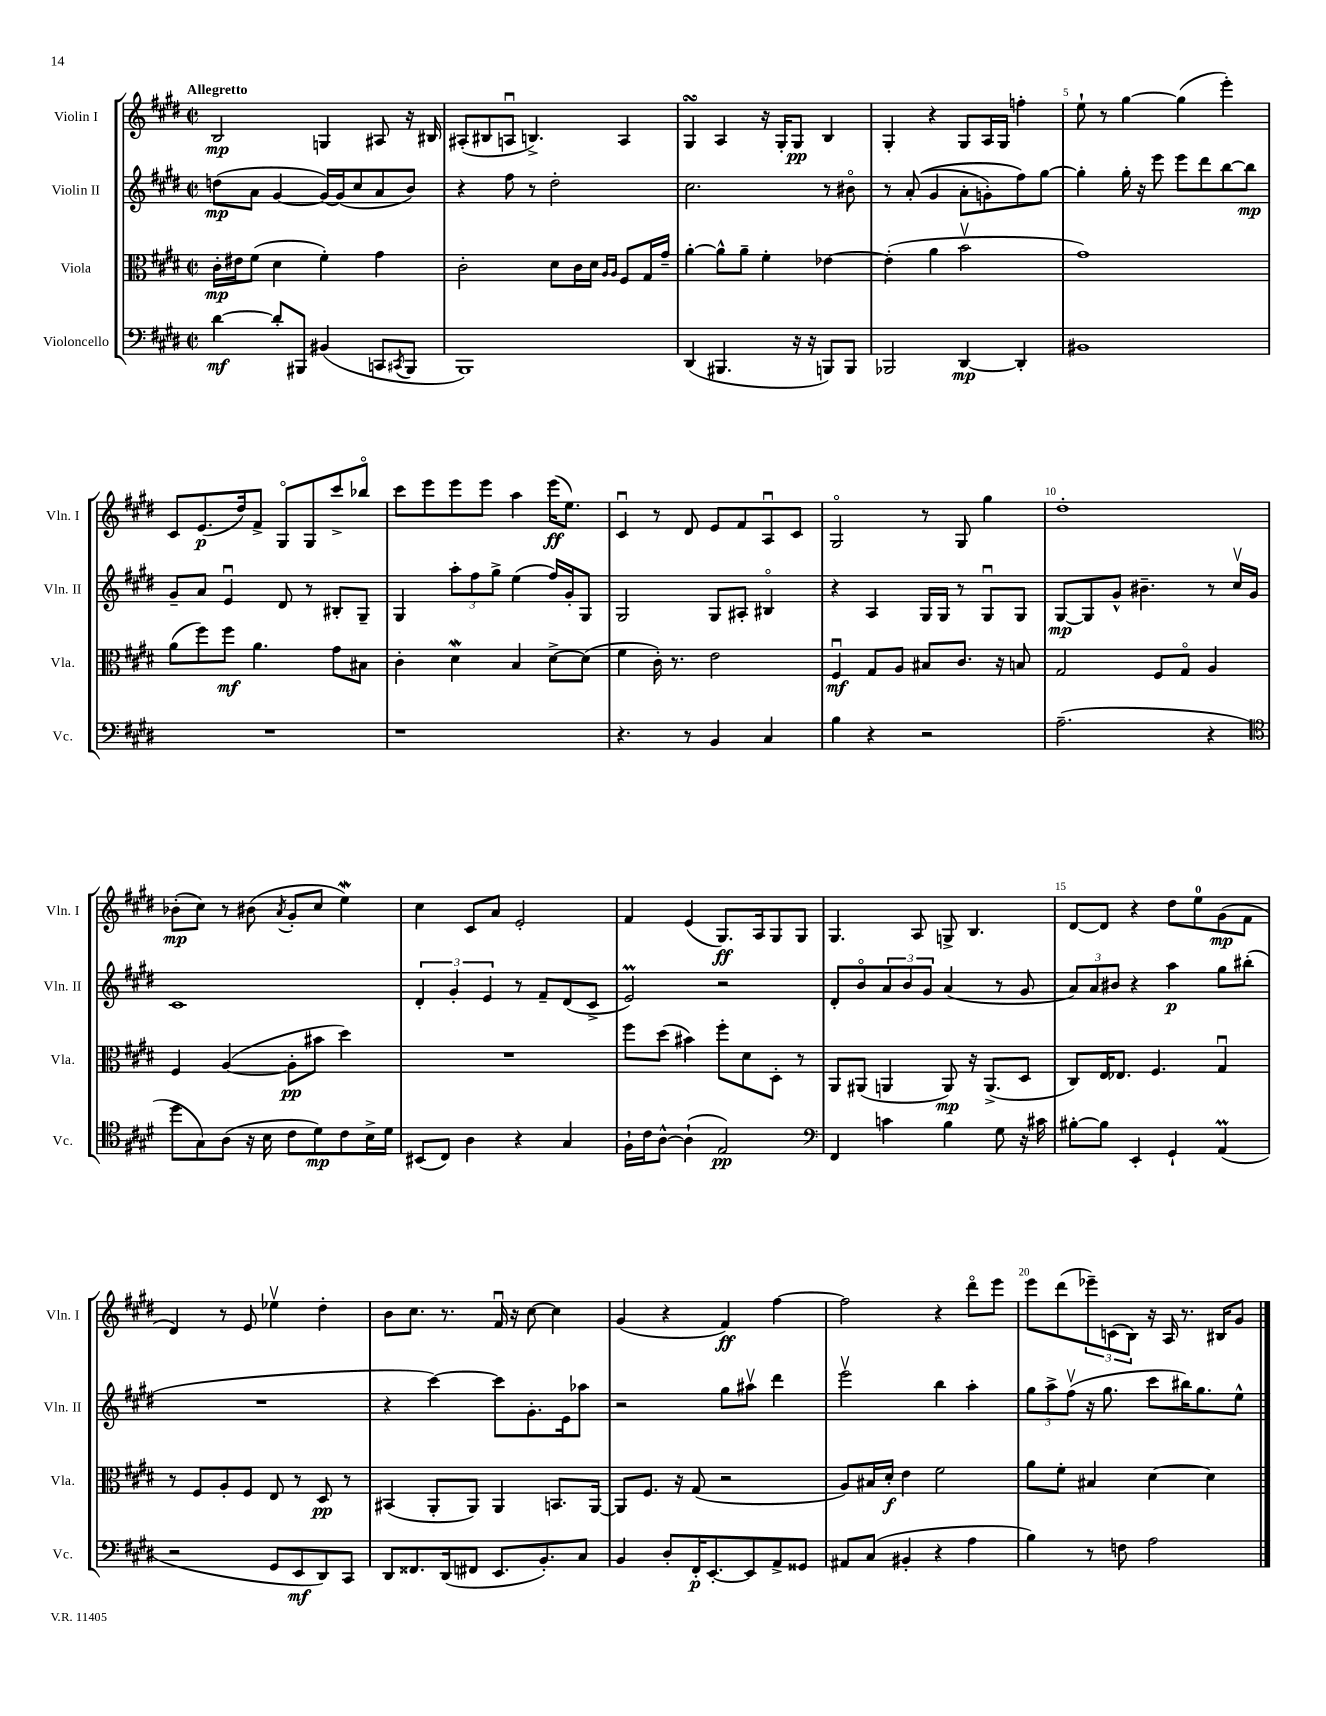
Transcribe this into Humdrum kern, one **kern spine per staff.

**kern	**dynam	**kern	**dynam	**kern	**dynam	**kern	**dynam
*part4	*part4	*part3	*part3	*part2	*part2	*part1	*part1
*staff4	*staff4	*staff3	*staff3	*staff2	*staff2	*staff1	*staff1
*I"Violoncello	*	*I"Viola	*	*I"Violin II	*	*I"Violin I	*
*I'Vc.	*	*I'Vla.	*	*I'Vln. II	*	*I'Vln. I	*
*clefF4	*	*clefC3	*	*clefG2	*	*clefG2	*
*k[f#c#g#d#]	*	*k[f#c#g#d#]	*	*k[f#c#g#d#]	*	*k[f#c#g#d#]	*
*M2/2	*	*M2/2	*	*M2/2	*	*M2/2	*
*met(c|)	*	*met(c|)	*	*met(c|)	*	*met(c|)	*
=1	=1	=1	=1	=1	=1	=1	=1
!	!	!	!	!	!	!LO:TX:a:B:t=Allegretto	!
[4d#\	mf	16c#'\LL	mp	(8ddn\L	mp	2B/	mp
.	.	16e#X\J	.	.	.	.	.
.	.	(8f#\J	.	8a\J	.	.	.
8d#'/L]	.	4d#\	.	[4g#/	.	.	.
8BBB#X/J	.	.	.	.	.	.	.
(4BB#X/	.	4f#'\)	.	16g#/LL_)	.	4Gn/	.
.	.	.	.	(16g#/J]	.	.	.
.	.	.	.	8cc#/	.	.	.
8CCn/L	.	4g#\	.	8a/	.	8A#X/	.
8qCC#X/	.	.	.	.	.	.	.
8BBB#/J	.	.	.	8b/J)	.	16r	.
.	.	.	.	.	.	16B#X/	.
=2	=2	=2	=2	=2	=2	=2	=2
1BBB)	.	2c#'\	.	4r	.	(8A#X'/L	.
.	.	.	.	.	.	8B#X/	.
.	.	.	.	8ff#\	.	8Anu/J	.
.	.	.	.	8r	.	4.Bn^/)	.
.	.	8d#\L	.	2dd#'\	.	.	.
.	.	16c#\L	.	.	.	.	.
.	.	16d#\JJ	.	.	.	.	.
.	.	16qqA/LL	.	.	.	.	.
.	.	16qqA/JJ	.	.	.	.	.
.	.	8F#/L	.	.	.	4A/	.
.	.	16G#/L	.	.	.	.	.
.	.	16g#~/JJ	.	.	.	.	.
=3	=3	=3	=3	=3	=3	=3	=3
(4DD#/	.	[4a'\	.	2.cc#\	.	4G#sSsS/	.
4.BBB#X/	.	8a^^\L]	.	.	.	4A/	.
.	.	8a~\J	.	.	.	.	.
.	.	4f#'\	.	.	.	16r	.
.	.	.	.	.	.	16G#'/KL	.
16r	.	.	.	.	.	8G#/J	pp
16r	.	.	.	.	.	.	.
8BBBn/L)	.	[4e-X\	.	8r	.	4B/	.
8BBB/J	.	.	.	8b#X\	.	.	.
=4	=4	=4	=4	=4	=4	=4	=4
2BBB-X/	.	(4e-'\]	.	8r	.	4G#'/	.
.	.	.	.	((8a'/	.	.	.
.	.	4a\	.	4g#/	.	4r	.
[4DD#/	mp	2bv\	.	8a'\L	.	8G#/L	.
.	.	.	.	8gn'\)	.	16A/L	.
.	.	.	.	.	.	16G#/JJ	.
4DD#'/]	.	.	.	8ff#\)	.	4ffn'\	.
.	.	.	.	[8gg#\J	.	.	.
=5	=5	=5	=5	=5	=5	=5	=5
1BB#X	.	1g#)	.	4gg#'\]	.	8ee`\	.
.	.	.	.	.	.	8r	.
.	.	.	.	16gg#'\	.	[4gg#\	.
.	.	.	.	16r	.	.	.
.	.	.	.	8eee\	.	.	.
.	.	.	.	8eee\L	.	(4gg#\]	.
.	.	.	.	8ddd#\	.	.	.
.	.	.	.	[8bb\	.	4eee'\)	.
.	.	.	.	8bb\J]	mp	.	.
!!LO:LB:g=z
=6	=6	=6	=6	=6	=6	=6	=6
1r	.	(8a\L	.	8g#~/L	.	8c#/L	.
.	.	8ff#\)	.	8a/J	.	(8.e/	p
.	.	8ff#\J	mf	4eu/	.	.	.
.	.	.	.	.	.	16dd#/k)	.
.	.	4.a\	.	.	.	8f#^/J	.
.	.	.	.	8d#/	.	8G#/L	.
.	.	.	.	8r	.	8G#/	.
.	.	8g#\L	.	8B#X'/L	.	8ccc#^/	.
.	.	8B#X\J	.	8G#~/J	.	8bb-X/J	.
=7	=7	=7	=7	=7	=7	=7	=7
1r	.	4c#'\	.	4G#/	.	8ccc#\L	.
.	.	.	.	.	.	8eee\	.
.	.	4d#W\	.	12aa'\L	.	8eee\	.
.	.	.	.	12ff#\	.	.	.
.	.	.	.	.	.	8eee\J	.
.	.	.	.	12gg#^\J	.	.	.
.	.	4B/	.	(4ee\	.	4aa\	.
.	.	[8d#^\L	.	16ff#/LL)	.	(16eee\KL	ff
.	.	.	.	16g#'/J	.	8.ee\J)	.
.	.	(8d#\J]	.	8G#/J	.	.	.
=8	=8	=8	=8	=8	=8	=8	=8
4.r	.	4f#\	.	2G#/	.	4c#u/	.
.	.	16c#'\)	.	.	.	8r	.
.	.	8.r	.	.	.	.	.
8r	.	.	.	.	.	8d#/	.
4BB/	.	2e\	.	8G#/L	.	8e/L	.
.	.	.	.	8A#X'/J	.	8f#/	.
4C#/	.	.	.	4B#X/	.	8Au/	.
.	.	.	.	.	.	8c#/J	.
=9	=9	=9	=9	=9	=9	=9	=9
4B\	.	4F#u/	mf	4r	.	2G#/	.
4r	.	8G#/L	.	4A/	.	.	.
.	.	8A/J	.	.	.	.	.
2r	.	8B#X/L	.	16G#/LL	.	8r	.
.	.	.	.	16G#/JJ	.	.	.
.	.	8.c#/J	.	8r	.	8G#/	.
.	.	.	.	8G#u/L	.	4gg#\	.
.	.	16r	.	.	.	.	.
.	.	8Bn/	.	8G#/J	.	.	.
=10	=10	=10	=10	=10	=10	=10	=10
(2.A~\	.	2G#/	.	[8G#/L	mp	1dd#'	.
.	.	.	.	8G#/]	.	.	.
.	.	.	.	8g#^^/J	.	.	.
.	.	.	.	4.b#X~\	.	.	.
.	.	8F#/L	.	.	.	.	.
.	.	8G#/J	.	.	.	.	.
4r	.	4A/	.	8r	.	.	.
.	.	.	.	16cc#v/LL	.	.	.
.	.	.	.	16g#/JJ	.	.	.
!!LO:LB:g=z
=11	=11	=11	=11	=11	=11	=11	=11
*clefC4	*	*	*	*	*	*	*
8dd#\L	.	4F#/	.	1c#	.	(8b-X'\L	mp
8G#\)	.	.	.	.	.	8cc#\J)	.
(8A\J	.	([4A/	.	.	.	8r	.
16r	.	.	.	.	.	(8b#X\	.
16B\	.	.	.	.	.	.	.
.	.	.	.	.	.	8qa/	.
8c#\L	.	8A'\L]	pp	.	.	8g#'/L	.
8d#\)	mp	8b#X\J	.	.	.	8cc#/J	.
8c#\	.	4dd#\)	.	.	.	4eew\)	.
16B^\L	.	.	.	.	.	.	.
16d#\JJ	.	.	.	.	.	.	.
=12	=12	=12	=12	=12	=12	=12	=12
(8BB#X/L	.	1r	.	6d#'/	.	4cc#\	.
8C#/J)	.	.	.	.	.	.	.
.	.	.	.	6g#'/	.	.	.
4A\	.	.	.	.	.	8c#/L	.
.	.	.	.	6e/	.	.	.
.	.	.	.	.	.	8a/J	.
4r	.	.	.	8r	.	2e'/	.
.	.	.	.	8f#~/L	.	.	.
4G#/	.	.	.	(8d#/	.	.	.
.	.	.	.	8c#^/J	.	.	.
=13	=13	=13	=13	=13	=13	=13	=13
16F#`\LL	.	8ff#\L	.	2eM/)	.	4f#/	.
16c#\J	.	.	.	.	.	.	.
[8A^^\J	.	(8dd#\J	.	.	.	.	.
(4A`\]	.	4b#X\)	.	.	.	(4e/	.
2E/)	pp	8ff#'\L	.	2r	.	8.G#/L)	ff
.	.	8d#\	.	.	.	.	.
.	.	.	.	.	.	16A/k	.
.	.	8D#'\J	.	.	.	8G#/	.
.	.	8r	.	.	.	8G#/J	.
=14	=14	=14	=14	=14	=14	=14	=14
*clefF4	*	*	*	*	*	*	*
4FF#/	.	8AA/L	.	8d#'/L	.	4.G#/	.
.	.	(8AA#X/J	.	8b/	.	.	.
4cn\	.	4AAn/	.	12a/	.	.	.
.	.	.	.	12b/	.	.	.
.	.	.	.	.	.	8A/	.
.	.	.	.	12g#/J	.	.	.
4B\	.	8AA/)	mp	(4a/	.	8Gn^/	.
.	.	16r	.	.	.	4.B/	.
.	.	(8.AA^/L	.	.	.	.	.
8G#\	.	.	.	8r	.	.	.
16r	.	8D#/J	.	8g#/	.	.	.
16c#X\	.	.	.	.	.	.	.
=15	=15	=15	=15	=15	=15	=15	=15
[8B#X'\L	.	8C#/L)	.	12a/L)	.	[8d#/L	.
.	.	.	.	12a/	.	.	.
8B#\J]	.	16E/K	.	.	.	8d#/J]	.
.	.	.	.	12b#X/J	.	.	.
.	.	8.E-X/J	.	.	.	.	.
4EE'/	.	.	.	4r	.	4r	.
.	.	4.F#/	.	.	.	.	.
4GG#`/	.	.	.	4aa\	p	8dd#\L	.
.	.	.	.	.	.	8ee\	.
(4AAM/	.	4G#u/	.	8gg#\L	.	(8g#\	mp
.	.	.	.	(8bb#X'\J	.	8f#\J	.
!!LO:LB:g=z
=16	=16	=16	=16	=16	=16	=16	=16
2r	.	8r	.	1r	.	4d#/)	.
.	.	8F#/L	.	.	.	.	.
.	.	8A'/	.	.	.	8r	.
.	.	8F#/J	.	.	.	8e/	.
8GG#/L	.	8E/	.	.	.	4ee-Xv\	.
8EE/	mf	8r	.	.	.	.	.
8DD#/)	.	8D#/	pp	.	.	4dd#'\	.
8CC#/J	.	8r	.	.	.	.	.
=17	=17	=17	=17	=17	=17	=17	=17
8DD#/L	.	(4BB#X/	.	4r	.	8b\L	.
8.FF##X/	.	.	.	.	.	8.cc#\J	.
.	.	8AA'/L	.	[4ccc#\)	.	.	.
(16DD#/k	.	.	.	.	.	8.r	.
8FF#X/J	.	8AA/J)	.	.	.	.	.
8.EE/L	.	4AA/	.	8ccc#\L]	.	16f#u/	.
.	.	.	.	.	.	16r	.
.	.	.	.	8.g#'\	.	[8cc#\	.
8.BB'/)	.	.	.	.	.	.	.
.	.	8.BBn/L	.	.	.	4cc#\]	.
.	.	.	.	16e\k	.	.	.
8C#/J	.	.	.	8aa-X\J	.	.	.
.	.	[16AA/Jk	.	.	.	.	.
=18	=18	=18	=18	=18	=18	=18	=18
4BB/	.	8AA/L]	.	2r	.	(4g#/	.
.	.	8.F#/J	.	.	.	.	.
8D#'/L	.	.	.	.	.	4r	.
.	.	16r	.	.	.	.	.
16FF#'/K	p	(8G#/	.	.	.	.	.
[8.EE'/	.	.	.	.	.	.	.
.	.	2r	.	8gg#\L	.	4f#/)	ff
8EE/]	.	.	.	8aa#Xv\J	.	.	.
8AA^/	.	.	.	4ddd#\	.	[4ff#\	.
8GG##X/J	.	.	.	.	.	.	.
=19	=19	=19	=19	=19	=19	=19	=19
8AA#X/L	.	8A/L)	.	2eeev\	.	2ff#\]	.
(8C#/J	.	16B#X/L	.	.	.	.	.
.	.	16d#'/JJ	f	.	.	.	.
4BB#X'/	.	4e\	.	.	.	.	.
4r	.	2f#\	.	4bb\	.	4r	.
4A\	.	.	.	4aa'\	.	8ddd#\L	.
.	.	.	.	.	.	8eee\J	.
=20	=20	=20	=20	=20	=20	=20	=20
4B\)	.	8a\L	.	12gg#\L	.	8eee\L	.
.	.	.	.	12aa^\	.	.	.
.	.	8f#'\J	.	.	.	(8ddd#\	.
.	.	.	.	(12ff#v\J	.	.	.
8r	.	4B#X/	.	16r	.	12eee-X~\)	.
.	.	.	.	8.gg#\	.	.	.
.	.	.	.	.	.	(12cn\	.
8Fn\	.	.	.	.	.	.	.
.	.	.	.	.	.	12B\J)	.
2A\	.	[4d#\	.	8ccc#\L	.	16r	.
.	.	.	.	.	.	16A/	.
.	.	.	.	16bb#X\K)	.	8.r	.
.	.	.	.	8.gg#\	.	.	.
.	.	4d#\]	.	.	.	.	.
.	.	.	.	.	.	16B#X/KL	.
.	.	.	.	8ee^^\J	.	8g#/J	.
==	==	==	==	==	==	==	==
*-	*-	*-	*-	*-	*-	*-	*-
